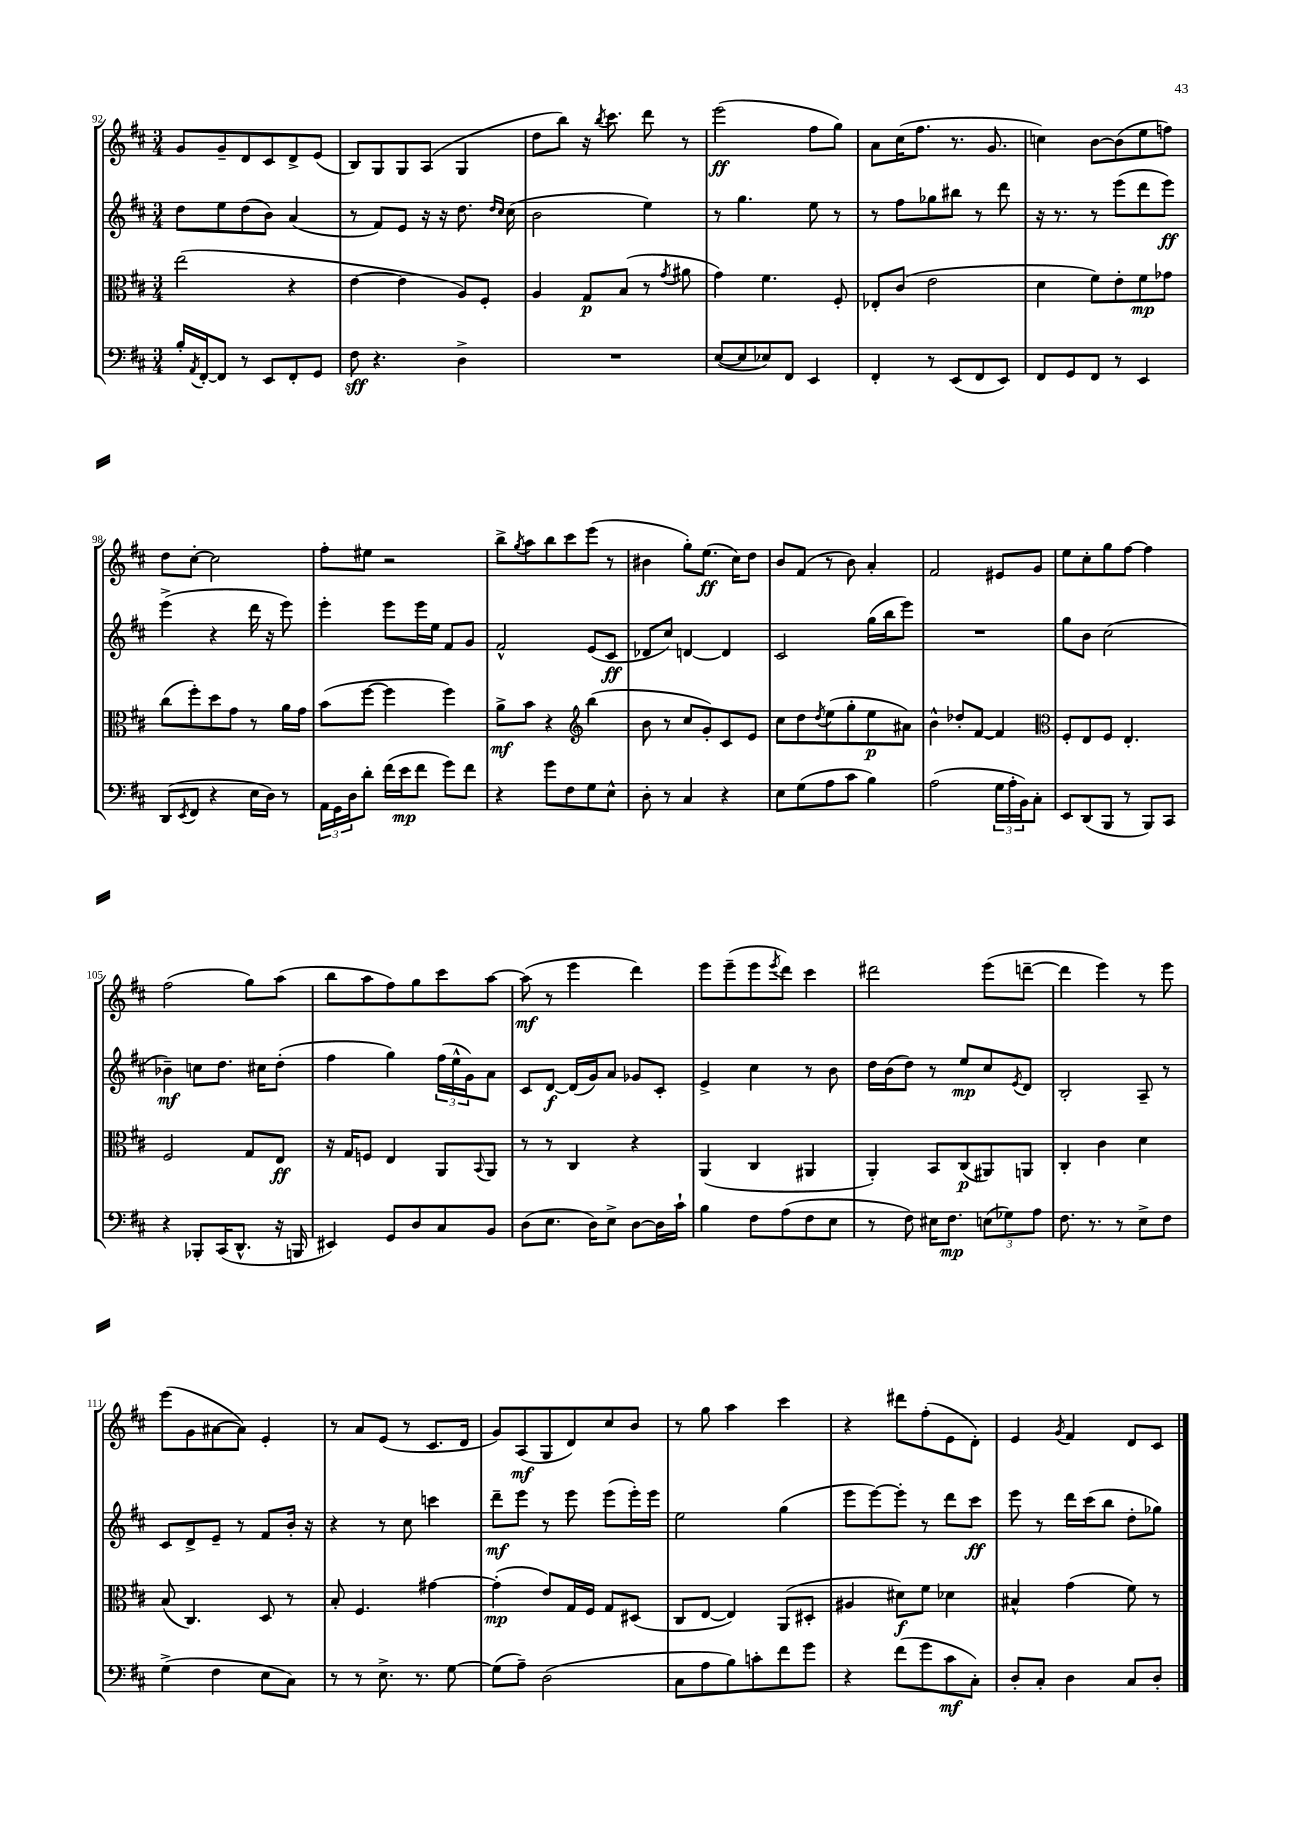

**kern	**kern	**kern	**kern
*staff4	*staff3	*staff2	*staff1
*clefF4	*clefC3	*clefG2	*clefG2
*k[f#c#]	*k[f#c#]	*k[f#c#]	*k[f#c#]
*M3/4	*M3/4	*M3/4	*M3/4
16B'/LL	(2ee\	8dd\L	8g/L
8qAA/	.	.	.
[16FF#'/J	.	.	.
8FF#/]J	.	8ee\	8g~/
8r	.	(8dd\	8d/
8EE/L	.	8b\J)	8c#/
8FF#'/	4r	(4a/	8d^/
8GG/J	.	.	(8e/J
=	=	=	=
8F#\	[4e\	8r	8B/L)
4.r	.	8f#/L)	8G/
.	4e\]	8e/J	8G/
.	.	16r	(8A/J
.	.	16r	.
4D^\	8A/L)	8.dd\	4G/
.	8F#'/J	.	.
.	.	16qqdd/LL	.
.	.	16qqcc#/JJ	.
.	.	(16cc#\	.
=	=	=	=
2.r	4A/	2b\	8dd\L
.	.	.	8bb\J)
.	8G/L	.	16r
.	.	.	8qbb/
.	.	.	8.ccc#\
.	(8B/J	.	.
.	8r	4ee\)	8ddd\
.	8qg/	.	.
.	8a#\	.	8r
=	=	=	=
([8E/L	4g\)	8r	(2eee\
8E/]	.	4.gg\	.
8E-/)	4.f#\	.	.
8FF#/J	.	.	.
4EE/	.	8ee\	8ff#\L
.	8F#'/	8r	8gg\J)
=	=	=	=
4FF#'/	8E-'/L	8r	8a\L
.	(8c#/J	8ff#\L	(16cc#\K
.	.	.	8.ff#\J
8r	2e\	8gg-\	.
(8EE/L	.	8bb#\J	8.r
8FF#/	.	8r	.
.	.	.	8.g/
8EE/J)	.	8ddd\	.
=	=	=	=
8FF#/L	4d\	16r	4cc\)
.	.	8.r	.
8GG/	.	.	.
8FF#/J	8f#\L)	8r	[8b\L
8r	8e'\	(8eee\L	(8b\]
4EE/	8f#\	8ddd\	8ee\
.	8g-\J	8eee\J)	8ff\J)
=	=	=	=
(8DD/L	(8cc#\L	(4eee^\	8dd\L
8qEE/	.	.	.
8FF#/J	8ff#'\)	.	[8cc#'\J
4r	8dd\	4r	2cc#\]
.	8g\J	.	.
16E\LL	8r	16ddd\	.
16D\JJ)	.	16r	.
8r	16a\LL	8eee\)	.
.	16g\JJ	.	.
=	=	=	=
24AA\LL	(8b\L	4eee'\	8ff#'\L
24GG\	.	.	.
24D\J	.	.	.
8d'\J	[8ff#\J	.	8ee#\J
(16f#\LL	4ff#\]	8eee\L	2r
16e\J	.	.	.
8f#\J	.	16eee\L	.
.	.	16ee\JJ	.
8g\L)	4ff#\)	8f#/L	.
8f#\J	.	8g/J	.
=	=	=	=
4r	8a^\L	2f#^^/	8bb^\L
.	.	.	8qgg/
.	8b\J	.	8aa\
8g\L	4r	.	8bb\
8F#\	.	.	8ccc#\
*	*clefG2	*	*
8G\	(4bb\	(8e/L	(8eee\J
8E^^\J	.	8c#/J	8r
=	=	=	=
8D'\	8b\	8d-/L	4b#\
8r	8r	8cc#/J)	.
4C#/	8cc#/L	[4d/	8gg'\L)
.	8g'/)	.	(8.ee\J
4r	8c#/	4d/]	.
.	.	.	16cc#\LK)
.	8e/J	.	8dd\J
=	=	=	=
8E\L	8cc#\L	2c#/	8b/L
(8G\	8dd\	.	(8f#/J
.	8qdd/	.	.
8A\	(8ee\	.	8r
8c#\J	8gg'\	.	8b\)
4B\)	8ee\	(16gg\LL	4a'/
.	.	16bb\J	.
.	8a#\J)	8eee\J)	.
=	=	=	=
(2A\	4b^^\	2.r	2f#/
.	8dd-'/L	.	.
.	[8f#/J	.	.
24G\LL	4f#/]	.	8e#/L
24A'\	.	.	.
24BB\J)	.	.	.
8C#'\J	.	.	8g/J
=	=	=	=
*	*clefC3	*	*
8EE/L	8F#'/L	8gg\L	8ee\L
(8DD/	8E/	8b\J	8cc#'\
8BBB/J	8F#/J	(2cc#\	8gg\
8r	4.E'/	.	[8ff#\J
8BBB/L)	.	.	4ff#\]
8CC#/J	.	.	.
=	=	=	=
4r	2F#/	4b-~\)	(2ff#\
8BBB-'/L	.	8cc\L	.
(16CC#/K	.	8.dd\J	.
8.DD^^/J	.	.	.
.	8G/L	.	8gg\L)
.	.	16cc#\LK	.
16r	8E/J	(8dd'\J	(8aa\J
16BBB/	.	.	.
=	=	=	=
4EE#/)	16r	4ff#\	8bb\L
.	16G/LK	.	.
.	8F/J	.	8aa\
8GG/L	4E/	4gg\)	8ff#\)
8D/	.	.	8gg\
8C#/	8AA/L	(24ff#\LL	8ccc#\
.	.	24ee^^\	.
.	.	24g\J)	.
.	8qqBB/	.	.
8BB/J	8AA/J	8a\J	[8aa\J
=	=	=	=
(8D\L	8r	8c#/L	(8aa\]
8.E\J	8r	[8d/J	8r
.	4C#/	(16d/]LL	4eee\
16D\LK)	.	16g/J)	.
8E^\J	.	8a/J	.
[8D\L	4r	8g-/L	4ddd\)
16D\]L	.	8c#'/J	.
16c#`\JJ	.	.	.
=	=	=	=
4B\	(4AA/	4e^/	8eee\L
.	.	.	(8eee~\
8F#\L	4C#/	4cc#\	8eee\
.	.	.	8qeee/
(8A\	.	.	8ddd\J)
8F#\	4AA#/	8r	4ccc#\
8E\J	.	8b\	.
=	=	=	=
8r	4AA'/)	16dd\LL	2ddd#\
.	.	(16b\J	.
8F#\)	.	8dd\J)	.
16E#\LK	8BB/L	8r	.
8.F#\J	.	.	.
.	(8C#/	8ee/L	.
(12E\L	8AA#/)	8cc#/	(8eee\L
12G-\)	.	.	.
.	.	8qe/	.
.	8AA/J	8d/J	[8ddd~\J
12A\J	.	.	.
=	=	=	=
8.F#\	4C#'/	2B'/	4ddd\]
8.r	.	.	.
.	4c#\	.	4eee\)
8r	.	.	.
8E^\L	4d\	8A~/	8r
8F#\J	.	8r	8eee\
=	=	=	=
(4G^\	(8B/	8c#/L	(8eee\L
.	4.C#/)	8d^/	8g\
4F#\	.	8e~/J	[8a#\
.	.	8r	8a#\]J)
8E\L	8D/	8f#/L	4e'/
8C#\J)	8r	16b'/Jk	.
.	.	16r	.
=	=	=	=
8r	8B'/	4r	8r
8r	4.F#/	.	8a/L
8.E^\	.	8r	(8e/J
.	.	8cc#\	8r
8.r	.	.	.
.	[4g#\	4ccc\	8.c#/L
[8G\	.	.	.
.	.	.	16d/Jk
=	=	=	=
(8G\]L	(4g#'\]	8ddd~\L	8g/L)
8A~\J)	.	8eee\J	(8A/
(2D\	8e/L)	8r	8G/
.	16G/L	8eee\	8d/)
.	16F#/JJ	.	.
.	8G/L	(8eee\L	8cc#/
.	(8D#/J	16eee'\L)	8b/J
.	.	16eee\JJ	.
=	=	=	=
8C#\L	8C#/L	2ee\	8r
8A\	[8E/J	.	8gg\
8B\)	4E/])	.	4aa\
8c'\	.	.	.
8f#\	(8AA/L	(4gg\	4ccc#\
8g\J	8D#'/J	.	.
=	=	=	=
4r	4A#/	8eee\L	4r
.	.	[8eee\)	.
(8f#\L	8d#\L)	8eee'\]J	8ddd#\L
8g\	8f#\J	8r	(8ff#'\
8c#\	4d-\	8ddd\L	8e\
8C#'\J)	.	8ccc#\J	8d'\J)
=	=	=	=
8D'/L	4B#^^/	8eee\	4e/
8C#'/J	.	8r	.
.	.	.	8qg/
4D\	(4g\	16ddd\LL	4f#/
.	.	(16ccc#\J	.
.	.	8bb\J	.
8C#/L	8f#\)	8dd'\L	8d/L
8D'/J	8r	8gg-\J)	8c#/J
==	==	==	==
*-	*-	*-	*-
